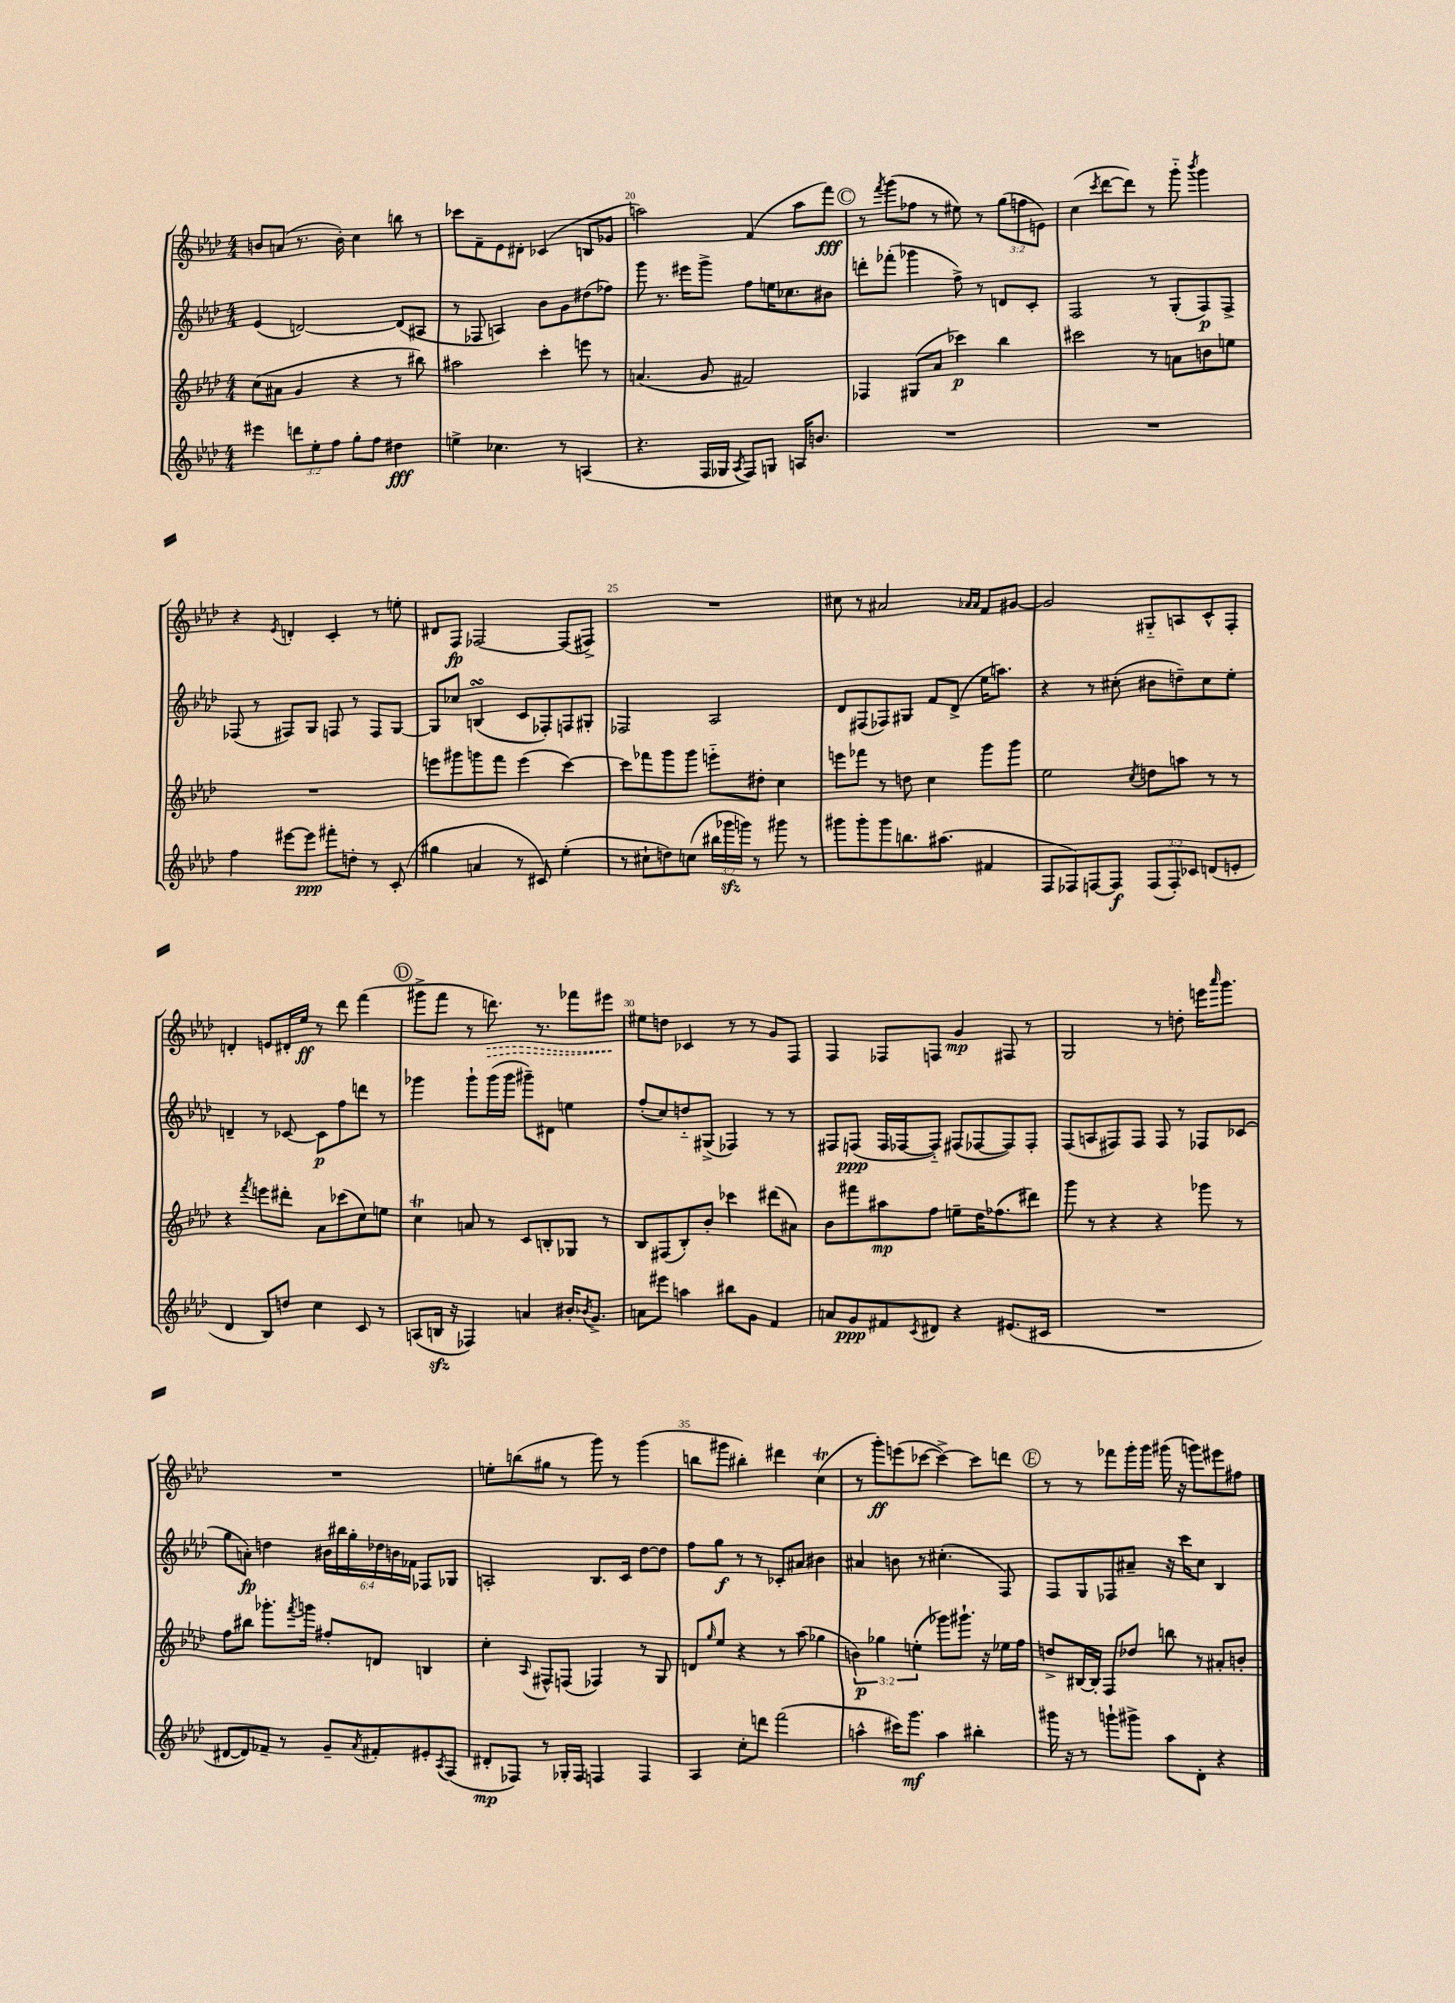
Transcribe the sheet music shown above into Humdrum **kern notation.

**kern	**kern	**kern	**kern
*staff4	*staff3	*staff2	*staff1
*clefG2	*clefG2	*clefG2	*clefG2
*k[b-e-a-d-]	*k[b-e-a-d-]	*k[b-e-a-d-]	*k[b-e-a-d-]
*M4/4	*M4/4	*M4/4	*M4/4
4eee#	(8cc	(4e-	8b
.	8a#	.	(8a
12ddd	4g	[2d)	8.r
12ee-'	.	.	.
12ff	.	.	.
.	.	.	16b')
8gg'	4r	.	4cc
8ff	.	.	.
4dd#	8r	(8d]	8bb
.	8bb#)	8A#	8r
=	=	=	=
4ee^	2aa#	8r	8ccc-
.	.	8F-	8f~
4.cc-	.	4A)	8e-
.	.	.	8d#'
.	4ccc'	8b-	(4c-
8r	.	8g	.
(4A	8eee	(8dd#	8B
.	8r	8ff-)	8g-
=	=	=	=
4.r	(4.a	8ggg	2aa)
.	.	8.r	.
.	.	16eee#	.
16F	8g	8ggg^	.
16G-	.	.	.
8qA-	.	.	.
8F)	2f#)	8ff	(4f
8G	.	16ee	.
.	.	8.cc-	.
16A	.	.	8aa
8.b	.	.	.
.	.	8b#	8fff)
=	=	=	=
1r	4F-	8ddd'	8r
.	.	.	8qfff
.	.	(8fff-'	(8ggg
.	(8G#	4ggg-	8ff-
.	8a-	.	8r
.	4ccc-)	8ff^)	8ee#)
.	.	8r	8r
.	4bb-	8d	(12gg
.	.	.	12ff
.	.	8c'	.
.	.	.	12e)
=	=	=	=
1r	2ccc#	2F	(4cc
.	.	.	8qccc
.	.	.	[8ddd-
.	.	.	8ddd-])
.	8r	8r	8r
.	8a	(8G'	8ggg'~
.	.	.	8qbbb-
.	8b	8F)	4ggg
.	8ee	8F^	.
=	=	=	=
4ff	1r	(8F-	4r
.	.	8r	.
.	.	.	8qe-
[8eee#	.	8F#)	4d'
8eee#]	.	8G	.
8fff#'	.	8F	4c'
8dd'	.	8r	.
8r	.	8F	8r
(8c'	.	[8G	8ee'
=	=	=	=
4gg#	8eee	8G]	8d#
.	8ggg#	8cc-	8F
4a	8ggg	(4B	[2F-
.	8fff	.	.
8r	(4eee	8c	.
8c#)	.	8F-')	.
(4ee-'	[4ccc)	8F	(8F-]
.	.	8G#'	8F#^)
=	=	=	=
8r	8ccc]	2F-	1r
8cc#`	8fff-	.	.
8dd)	8ggg	.	.
(8cc	8ggg	.	.
24bb#	8eee'~	2A-	.
24ggg-	.	.	.
24ggg)	.	.	.
8r	8dd#'	.	.
8ggg#	4cc	.	.
8r	.	.	.
=	=	=	=
8ggg#	8eee	8d-	8cc#
8ggg#'	8fff-	(8F#	8r
8ggg#	8r	8F-)	2a#
8.bb	8dd	8G#	.
.	4cc	8f	.
(8.aa#	.	.	.
.	.	(8d-^	.
.	.	.	16qqa-
.	.	.	16qqa-
4f#	8ggg	16ee-	8f
.	.	8.aa)	.
.	8ggg	.	[8g#
=	=	=	=
8F	2ee-	4r	2g#]
8F-)	.	.	.
[8F	.	8r	.
8F]	.	(8cc#'	.
.	8qcc	.	.
(12F	8dd	8b#	8G#'~
12F')	.	.	.
.	8aa	8dd~)	8A
12c-	.	.	.
(8d	8r	8cc#	8c^^
8e'	8r	8ee-'	8F'
=	=	=	=
4d-	4r	4d~	4d'
.	8qfff	.	.
8B-)	8eee	8r	8e
8dd	8ddd#'	[8c-	16d#'
.	.	.	16ee-
4cc	8a-	8c-]	8r
.	(8ccc-	8ff	8ddd-
8c	8cc)	8ddd	(4fff
8r	8ee	8r	.
=	=	=	=
(8A	4cc	4ggg-	8ggg#^
16B	.	.	8fff
16r	.	.	.
4F-)	8a	8ggg-`	8r
.	8r	(16ggg-	8.ddd)
.	.	16ggg-	.
4a	8c	8ggg#~)	.
.	.	.	8.r
.	8B'	8d#	.
16b#'	8G-	4ee	8fff-
8qb-	.	.	.
8.g^	.	.	.
.	8r	.	8eee#
=	=	=	=
8a	8B-	(8ff'	8ee#
8eee#	(8F#	8cc)	8dd
4aa	8B-')	8dd'~	4c-
.	8b-'	(8G#^	.
8bb#	4ccc-	4F-)	8r
8g	.	.	8r
4f	(8ddd#	8r	8g
.	8a#)	8r	8F
=	=	=	=
8a	8b-	8F#	4F
8g	8fff#	(8F	.
8f#	8aa#	16F	8F-
.	.	[16F-	.
8qc	.	.	.
8d#	8ff	8F-'~])	8F
4r	8ee~	(8F#	4g
.	16dd-	[8F-	.
.	(8.ff-	.	.
(8.e#	.	8F-])	8F#
.	8ddd#)	8F-'	8r
16c#	.	.	.
=	=	=	=
1r	8ggg	(8F	2G
.	8r	8A	.
.	4r	8F#)	.
.	.	8F#	.
.	4r	8F#	8r
.	.	8r	8dd'
.	8ggg-	8F-	16eee
.	.	.	16qqaaa-
.	.	.	8.ggg
.	8r	(8c-	.
=	=	=	=
[8d#	8ff	8gg	1r
8d#])	8bb#	8a')	.
8f-~	8.ggg-'	4dd	.
8r	.	.	.
.	8qfff	.	.
.	16ggg	.	.
8g~	8ff#'	24b#	.
.	.	24bb#	.
.	.	24gg'	.
8qa-	.	.	.
8f#'	8d	24dd-	.
.	.	24b	.
.	.	24f-	.
8e#'	4B	8F-	.
8qA-	.	.	.
(8F	.	8G-	.
=	=	=	=
8d#'	4cc'	2A'	8ee'
8F-)	.	.	(8bb
.	8qqA-	.	.
8r	8F#^^	.	8gg#
16G-'	(8F	.	8r
16F-	.	.	.
4F	4F-)	8.B-	8ggg)
.	.	.	8r
.	.	16c	.
4F	8r	[8dd-	(4ggg
.	8G	8dd-]	.
=	=	=	=
4A-	8d	8ff	8bb
.	16qqgg	.	.
.	8ee-	8gg	8ggg#
8cc'	4r	8r	4bb#')
8ddd	.	8r	.
(2fff	8r	8c-'	4ddd#
.	(8aa-	8a#	.
.	4gg-	4b#	(4cc
=	=	=	=
4aa^^	6b)	4a#	8r
.	.	.	8ggg')
.	6gg-	.	.
16ccc#)	.	8b	(8eee
8.ggg	.	.	.
.	(6ee'	.	.
.	.	8r	[8ccc-
4aa	8ggg-)	(4.cc#'	4ccc-^_)
.	8.ggg#`	.	.
4bb#'	.	.	8ccc-]
.	16r	.	.
.	16ee-	8F)	8ddd
.	16ff	.	.
=	=	=	=
16ggg#	8dd^	8F	8r
16r	.	.	.
8r	[16B#	8G	8r
.	16B#']	.	.
8ggg`	8F	8F-	8fff-
8ggg#^	8dd-	8a#~	16ggg'
.	.	.	16ggg
8aa-	8bb	16r	(16ggg#
.	.	16ccc	16r
8d-'	8r	8cc	8ggg)
4r	8a#'	4B-	8eee#
.	8b'	.	8ff#
==	==	==	==
*-	*-	*-	*-
